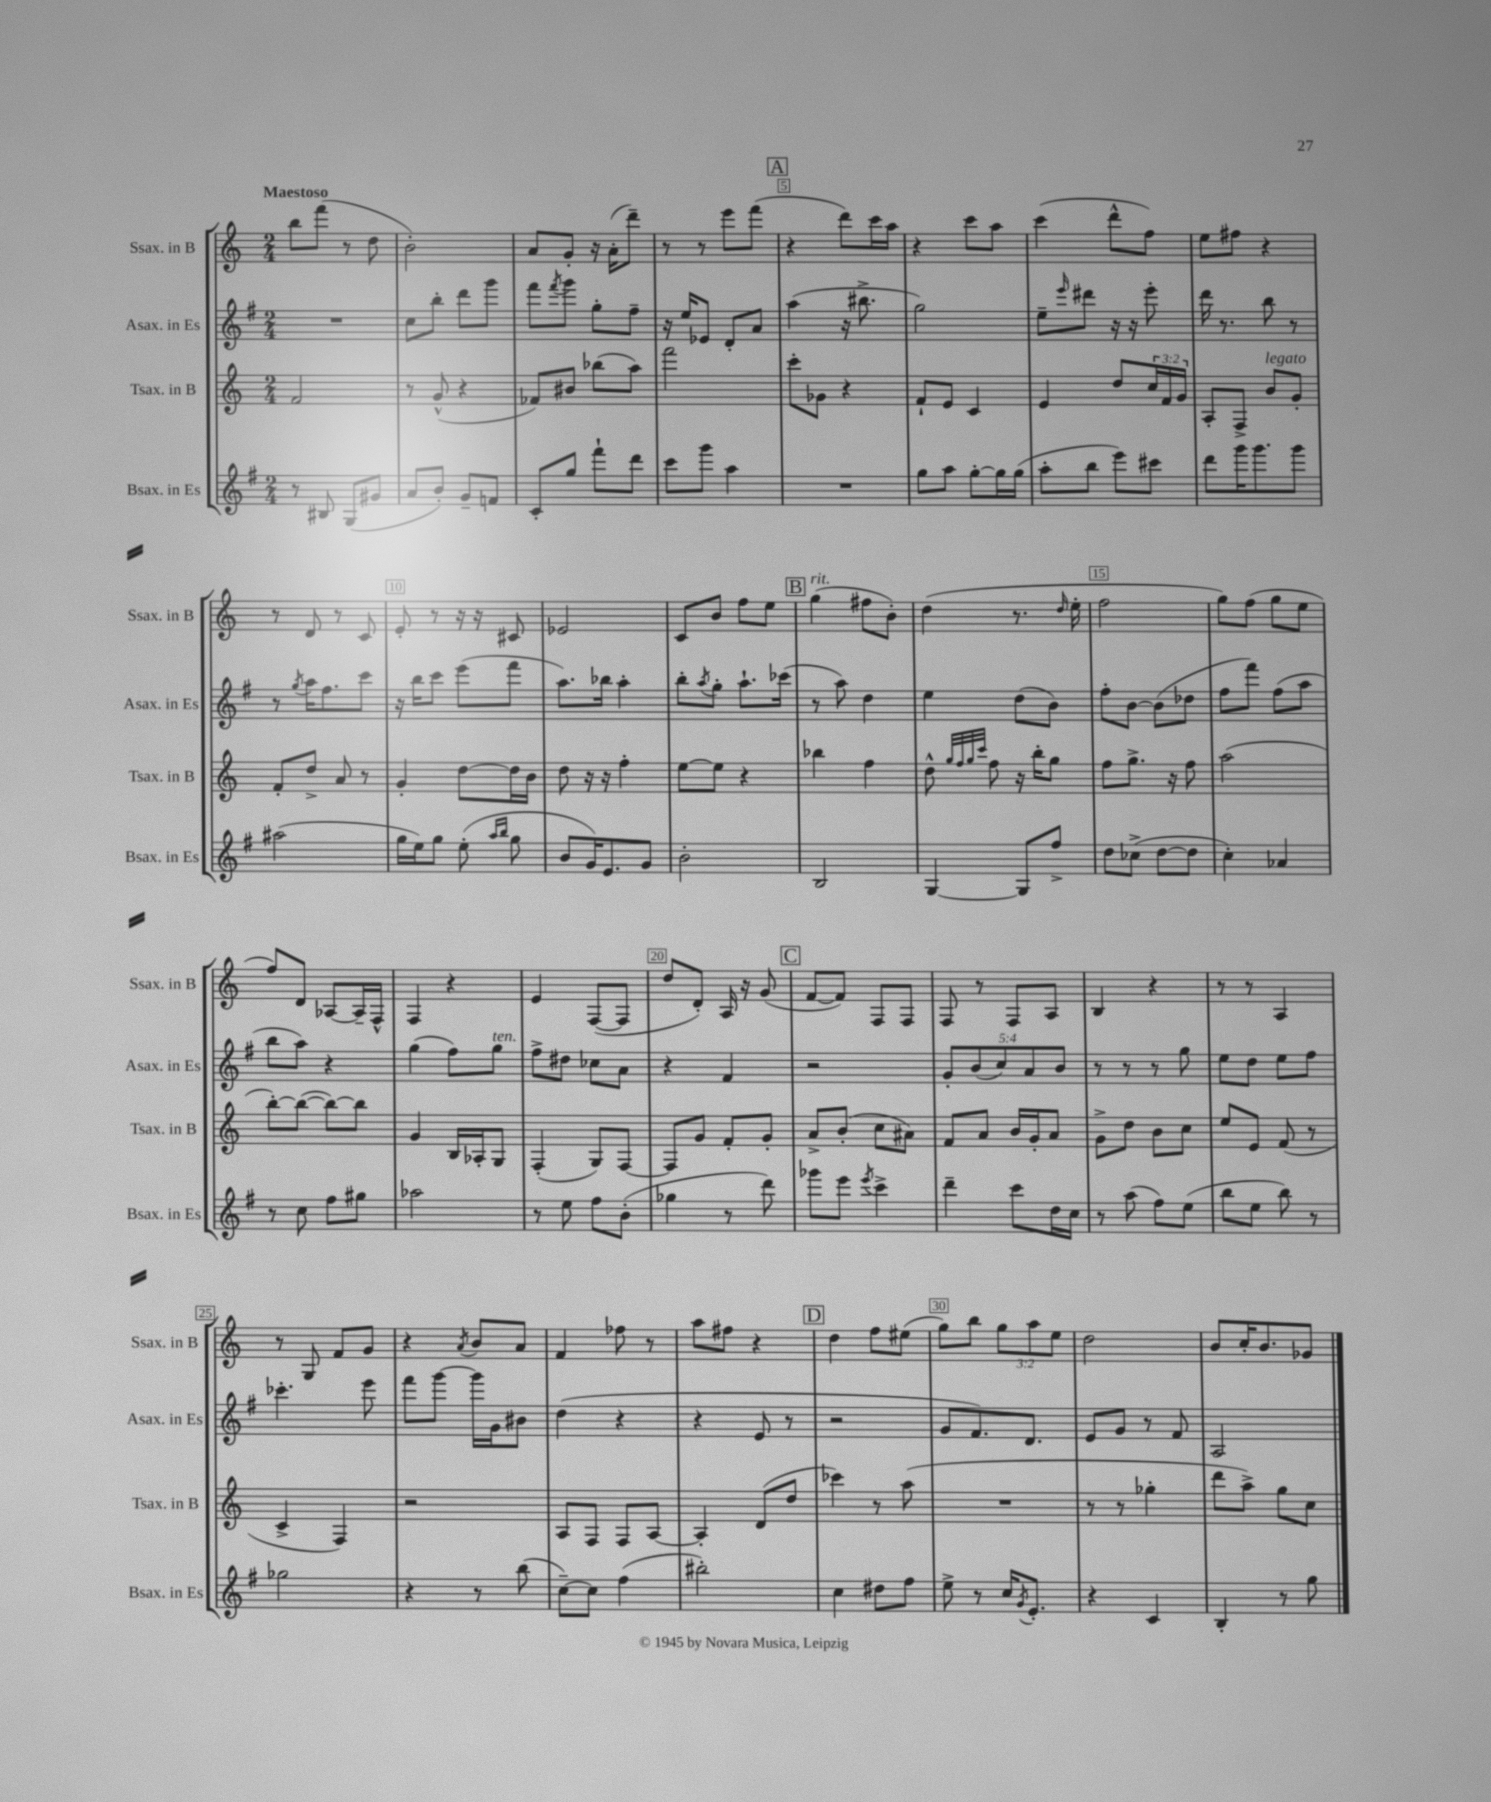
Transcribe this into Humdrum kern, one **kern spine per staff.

**kern	**kern	**kern	**kern
*part4	*part3	*part2	*part1
*staff4	*staff3	*staff2	*staff1
*I"Bsax. in Es	*I"Tsax. in B	*I"Asax. in Es	*I"Ssax. in B
*I'Bsax. in Es	*I'Tsax. in B	*I'Asax. in Es	*I'Ssax. in B
*clefG2	*clefG2	*clefG2	*clefG2
*k[f#]	*k[]	*k[f#]	*k[]
*M2/4	*M2/4	*M2/4	*M2/4
=1	=1	=1	=1
!	!	!	!LO:TX:a:B:t=Maestoso
8r	2f/	2r	8bb\L
8B#X/	.	.	(8fff\J
(8G/L	.	.	8r
8g#X/J	.	.	8dd\
=2	=2	=2	=2
8a/L	8r	8cc\L	2b'\)
8b'/J)	(8g^^/	8bb'\J	.
8g~/L	4r	8ddd\L	.
8fn/J	.	8ggg\J	.
=3	=3	=3	=3
8c'/L	8f-X/L)	8fff#\L	8a/L
.	.	8qfff#/	.
8gg/J	8b#X/J	8ggg\J	8g'/J
8fff#`\L	(8bb-X\L	8gg'\L	16r
.	.	.	(16a'\KL
8ddd\J	8aa\J)	8ff#~\J	8ddd~\J)
=4	=4	=4	=4
8ccc\L	2fff\	16r	8r
.	.	16ee/KL	.
8ggg\J	.	8e-X/J	8r
4aa\	.	8d'/L	8eee\L
.	.	8a/J	(8fff\J
!!LO:REH:place=s1:t=A
=5	=5	=5	=5
2r	8ccc'\L	(4aa\	4r
.	8g-X\J	.	.
.	4r	16r	8ddd\L)
.	.	8.bb#X^\	.
.	.	.	16ccc\L
.	.	.	16aa\JJ
=6	=6	=6	=6
8gg\L	8f`/L	2gg\)	4r
8aa\J	8e/J	.	.
[8gg'\L	4c/	.	8ccc\L
16gg\L]	.	.	8aa\J
(16gg\JJ	.	.	.
=7	=7	=7	=7
8aa'\L	4e/	8ee~\L	(4ccc\
.	.	16qqeee/	.
8bb\J	.	8ddd#X\J	.
8eee\L)	8dd/L	16r	8ddd^^\L
.	.	16r	.
8ccc#X\J	24cc/L	8eee'\	8ff\J)
.	24f/	.	.
.	24g/JJ	.	.
=8	=8	=8	=8
8ddd\L	8A'/L	16ddd\	8ee\L
.	.	8.r	.
16ggg\K	8F^/J	.	8ff#X\J
8.ggg\	.	.	.
!	!LO:TX:a:i:t=legato	!	!
.	8b/L	8bb\	4r
8ggg\J	8g'/J	8r	.
!!LO:LB:g=z
=9	=9	=9	=9
(2aa#X\	8f'/L	8r	8r
.	.	8qgg/	.
.	8dd^/J	16aa\KL	8d/
.	.	8.ff#\	.
.	8a/	.	8r
.	8r	8ccc\J	8c/
=10	=10	=10	=10
16gg\LL	4g'/	16r	8e'/
16ee\J)	.	16bb\KL	.
8gg\J	.	8ccc\J	8r
(8ee'\	[8dd\L	(8eee\L	16r
.	.	.	16r
16qqaa/LL	.	.	.
16qqbb/JJ	.	.	.
8gg\	16dd\L]	8fff#\J	8c#X/
.	16b\JJ	.	.
=11	=11	=11	=11
8b/L	8dd\	8.aa\L)	2e-X/
16g/K)	16r	.	.
8.e/	16r	16bb-X\Jk	.
.	4ff'\	4aa'\	.
8g/J	.	.	.
=12	=12	=12	=12
2b'\	[8ee\L	8bb'\L	8c/L
.	.	8qaa/	.
.	8ee\J]	8gg'\J	8b/J
.	4r	8.aa`\L	8ff\L
.	.	.	8ee\J
.	.	(16ccc-X\Jk	.
!!LO:REH:place=s1:t=B
=13	=13	=13	=13
!	!	!	!LO:TX:a:i:t=rit.
2B/	4bb-X\	8r	(4gg\
.	.	8aa\)	.
.	4ff\	4dd\	8ff#X\L
.	.	.	8b'\J)
=14	=14	=14	=14
[4G/	8dd^^\	4ee\	(4dd\
.	32qqgg/LLL	.	.
.	32qqff/	.	.
.	32qqgg/	.	.
.	32qqccc/JJJ	.	.
.	8ff\	.	.
8G/L]	16r	(8dd\L	8.r
.	16bb'\KL	.	.
8ff#^/J	8gg\J	8b\J)	.
.	.	.	16qqdd/
.	.	.	16ee'\
=15	=15	=15	=15
8dd\L	8ff\L	8ff#'\L	2ff\
(8cc-X^\J	8.gg^\J	[8b\J	.
[8dd\L	.	(8b\L]	.
.	16r	.	.
8dd\J]	8ff\	8dd-X\J	.
=16	=16	=16	=16
4cc'\)	(2aa\	8ff#\L	8gg\L)
.	.	8fff#\J)	(8ff\J
4a-X/	.	(8ff#\L	8gg\L
.	.	8aa\J	8ee\J
!!LO:LB:g=z
=17	=17	=17	=17
8r	[8bb'\L)	8bb\L	8ff/L)
8cc\	(8bb\J_	8aa\J)	8d/J
8ff#\L	8bb\L_)	4r	[8A-X/L
8gg#X\J	8bb\J]	.	16A-~/L]
.	.	.	16F^^/JJ
=18	=18	=18	=18
2aa-X\	4g/	(4gg\	4F/
.	16B/LL	8ff#\L)	4r
.	16A-X'/J	.	.
!	!	!LO:TX:a:i:t=ten.	!
.	8G/J	8gg\J	.
=19	=19	=19	=19
8r	(4F'/	8ff#^\L	4e/
8ee\	.	8dd#X\J	.
8ff#\L	8G/L)	8cc-X\L	([8F/L
(8b'\J	[8F/J	8a\J	8F/J]
=20	=20	=20	=20
4gg-X\	8F/L]	4r	8dd/L
.	8g/J	.	8d'/J)
8r	8f'/L	4f#/	16A/
.	.	.	16r
8ddd\)	8g'/J	.	(8g/
!!LO:REH:place=s1:t=C
=21	=21	=21	=21
8ggg-X\L	8a^/L	2r	[8f/L
8eee\J	(8b'/J	.	8f/J])
8qeee/	.	.	.
4ccc^\	8cc\L	.	8F/L
.	8a#X\J)	.	8F/J
=22	=22	=22	=22
4ddd~\	8f/L	10g'/L	8F/
.	.	(10b/	.
.	8a/J	.	8r
.	.	10cc/)	.
8ccc\L	16b/LL	.	8F/L
.	.	10a/	.
.	16g'/J	.	.
16dd\L	8a/J	.	8A/J
.	.	10b/J	.
16cc\JJ	.	.	.
=23	=23	=23	=23
8r	8g^\L	8r	4B/
(8aa\	8dd\J	8r	.
8ff#\L)	8b\L	8r	4r
(8ee\J	8cc\J	8gg\	.
=24	=24	=24	=24
8bb\L	8ee/L	8ee\L	8r
8ee\J	8e/J	8dd\J	8r
8bb\)	(8f/	8ee\L	4A/
8r	8r	8ff#\J	.
!!LO:LB:g=z
=25	=25	=25	=25
2gg-X\	4c^/	4.ccc-X'\	8r
.	.	.	8G/
.	4F/)	.	8f/L
.	.	8eee\	8g/J
=26	=26	=26	=26
4r	2r	8fff#\L	4r
.	.	[8ggg\J	.
.	.	.	8qa/
8r	.	16ggg\LL]	8b/L
.	.	16g\J	.
(8bb\	.	8b#X\J	8a/J
=27	=27	=27	=27
[8cc~\L)	8A/L	(4dd\	4f/
8cc\J]	8F/J	.	.
(4ff#\	8F/L	4r	8ff-X\
.	[8A/J	.	8r
=28	=28	=28	=28
2bb#X'\)	4A'/]	4r	8aa\L
.	.	.	8ff#X\J
.	(8d/L	8e/	4r
.	8dd/J	8r	.
!!LO:REH:place=s1:t=D
=29	=29	=29	=29
4cc\	4ccc-X\)	2r	4dd\
8dd#X\L	8r	.	8ff\L
8ff#\J	(8aa\	.	(8ee#X\J
=30	=30	=30	=30
8ee^\	2r	8g/L	8gg\L)
8r	.	8.f#/)	8bb\J
16cc/KL	.	.	12gg\L
8qg/	.	.	.
8.e'/J	.	8.d/J	.
.	.	.	12aa\
.	.	.	12ee\J
=31	=31	=31	=31
4r	8r	8e/L	2dd\
.	8r	8g/J	.
4c/	4gg-X'\	8r	.
.	.	8f#/	.
=32	=32	=32	=32
4B'/	8ddd\L	2A/	8b/L
.	8aa^\J)	.	16cc'/K
.	.	.	8.b/
8r	8gg\L	.	.
8gg\	8cc\J	.	8g-X/J
==	==	==	==
*-	*-	*-	*-
